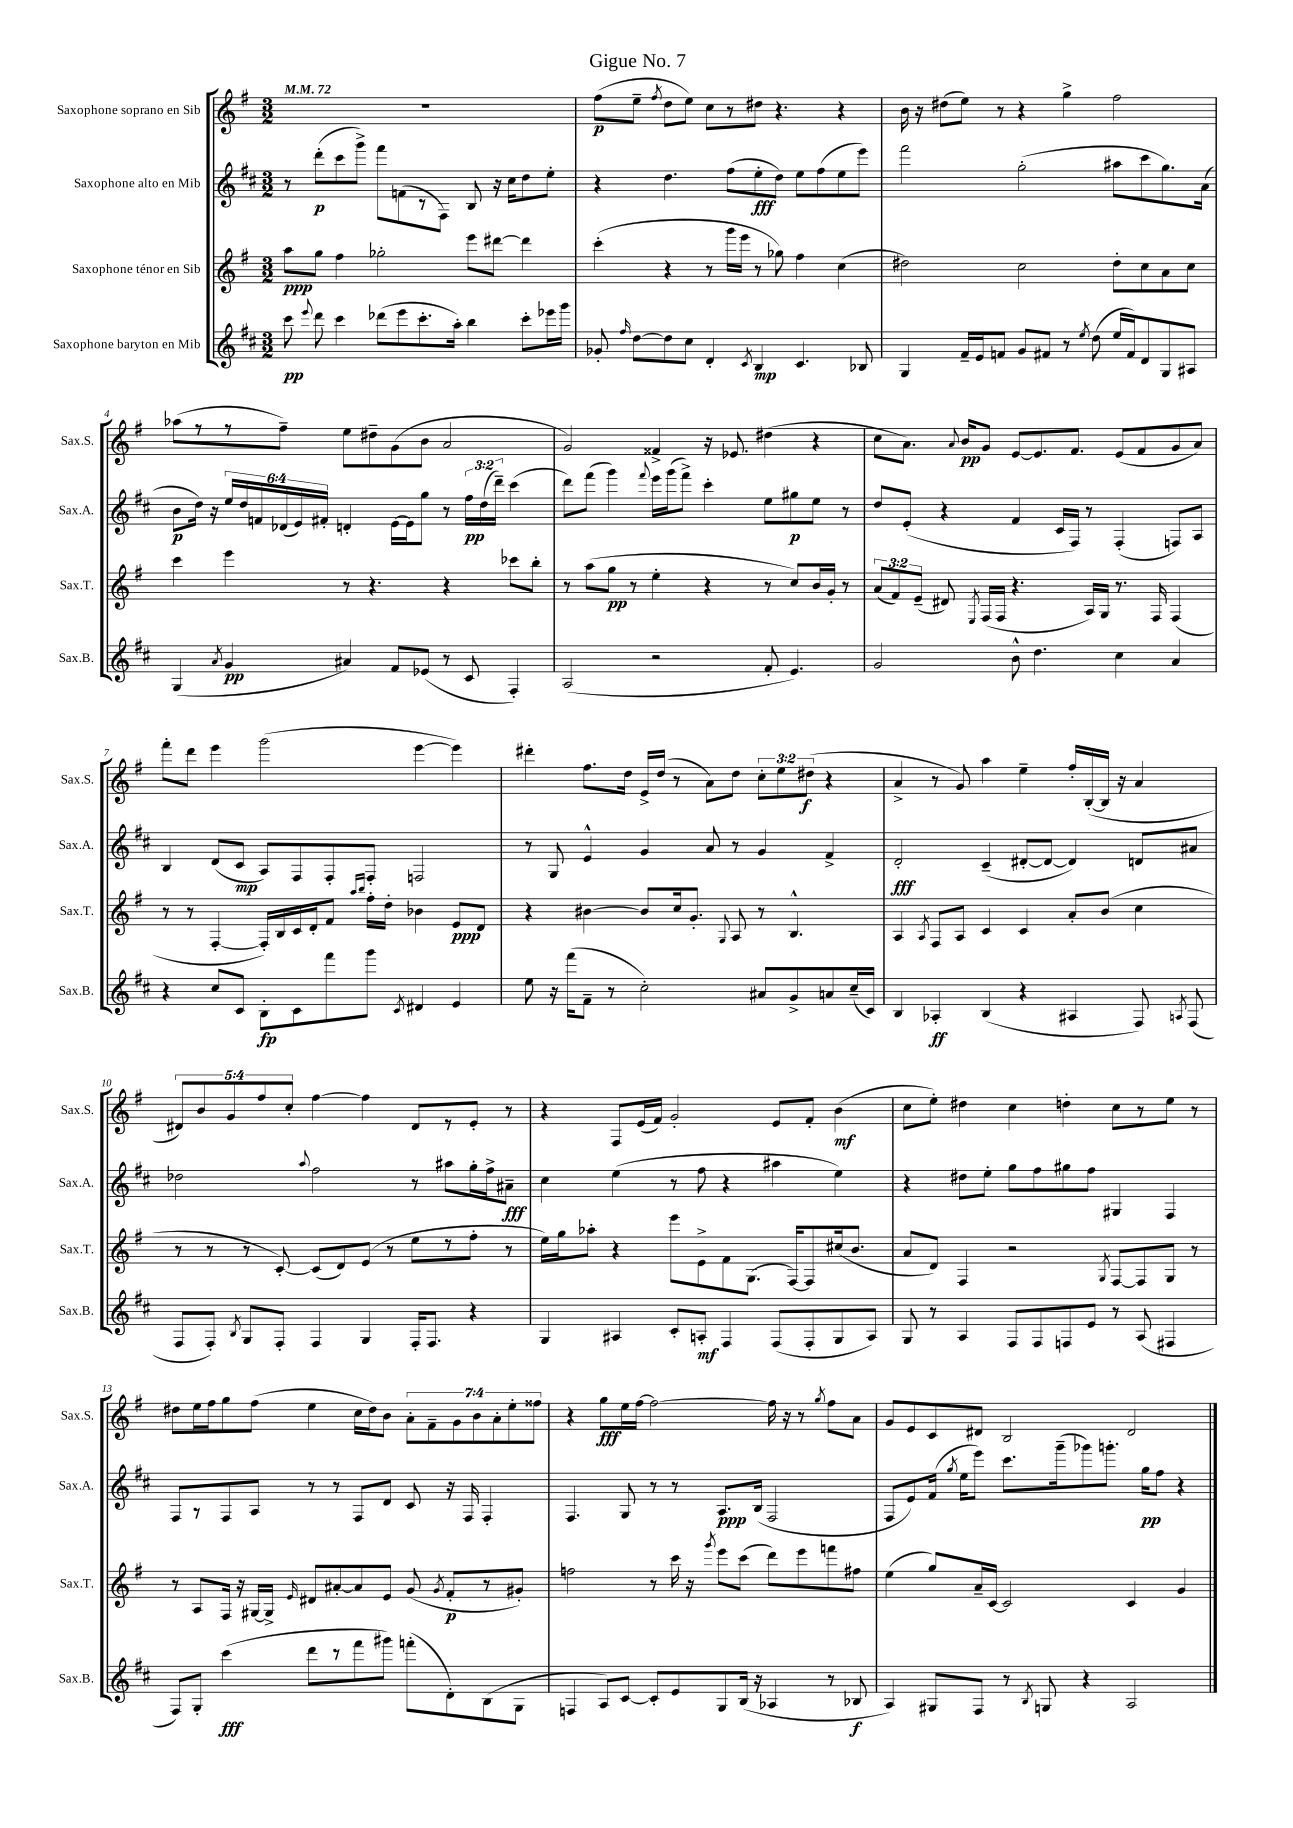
\header { title = "Gigue No. 7" }
<<
\new StaffGroup <<
\new Staff = "s0" \with { instrumentName = "Saxophone soprano en Sib" shortInstrumentName = "Sax.S." } {
    \clef treble \key g \major \numericTimeSignature \time 3/2 \override Staff.TupletNumber.text = #tuplet-number::calc-fraction-text \tempo 4 = 72
    \autoBeamOff R1. |
    fis''8[\p( e''8]-- \acciaccatura { fis''8 } d''8[ e''8]) c''8[ r8 dis''8] r4. r4 |
    b'16 r16 dis''8[( e''8]) r8 r4 g''4-> fis''2 |
    aes''8[( r8 r8 fis''8]--) e''8[ dis''8-- g'8( b'8] a'2 |
    g'2) fisis'4-> r16 ees'8. dis''4( r4 |
    c''8[ a'8.]) \appoggiatura { a'8 } b'16[\pp g'8] e'8[~ e'8. fis'8.] e'8[( fis'8 g'8 a'8]) |
    fis'''8[-. d'''8] e'''4 g'''2( e'''4~ e'''4) |
    dis'''4-. fis''8.[ d''16] e'16[-> d''16]( r8 a'8[) d''8] \tuplet 3/2 { c''8[-. e''8 dis''8]\f( } r4 |
    a'4-> r8 g'8) a''4 e''4-- fis''16[-. b16~-.( b16] r16 a'4 |
    \tuplet 5/4 { dis'8[) b'8 g'8 fis''8 c''8]-. } fis''4~ fis''4 dis'8[ r8 e'8]-. r8 |
    r4 fis8[ e'16( fis'16]) g'2-. e'8[ fis'8]-. b'4\mf( |
    c''8[ e''8]-.) dis''4 c''4 d''4-. c''8[ r8 e''8] r8 |
    dis''8[ e''16 fis''16 g''8 fis''8]( e''4 c''16[ dis''16) b'8] \tuplet 7/4 { a'8[-. fis'8-- g'8 b'8 a'8-. e''8-. fisis''8] } |
    r4 g''8[\fff e''16 fis''16]~ fis''2~ fis''16 r16 r8 \acciaccatura { g''8 } fis''8[ a'8] |
    g'8[ e'8 c'8 dis'8] b2 dis'2 \bar "|." |
}
\new Staff = "s1" \with { instrumentName = "Saxophone alto en Mib" shortInstrumentName = "Sax.A." } {
    \clef treble \key d \major \numericTimeSignature \time 3/2 \override Staff.TupletNumber.text = #tuplet-number::calc-fraction-text
    \autoBeamOff r8 d'''8[-.\p( cis'''8 g'''8]->) fis'''8[ f'8( r8 fis8]) b8 r16 cis''16[ d''8 e''8]-. |
    r4 d''4. fis''8[( e''8-.\fff d''8]) e''8[ fis''8( e''8 e'''8]) |
    fis'''2 g''2-.( ais''8[ cis'''8 g''8.) a'16]( |
    b'8[\p d''16]) r16 \tuplet 6/4 { e''16[ d''16 f'16 des'16( e'16) fis'16]-. } d'4-. e'16[~ e'16 g''8] r8 \tuplet 3/2 { fis''16[\pp d''16( d'''16]--) } cis'''4( |
    d'''8[) fis'''8]( g'''4) \appoggiatura { fis'''8 } e'''16[ g'''16( fis'''8]->) cis'''4-. e''8[ gis''8\p e''8] r8 |
    d''8[ e'8]-.( r4 fis'4 cis'16[ fis16]) r8 fis4-.( f8[) a8] |
    b4 d'8[( cis'8]\mp a8[) fis8 fis8-. fis8]-. f2 |
    r8 g8 e'4-^ g'4 a'8 r8 g'4 fis'4-> |
    d'2-.\fff cis'4--( dis'8[~-. dis'8]~ dis'4) d'8[ ais'8] |
    des''2 \appoggiatura { a''8 } fis''2 r8 ais''8[ g''16-. fis''16-> ais'8]--\fff |
    cis''4 e''4( r8 fis''8 r4 ais''4 e''4) |
    r4 dis''8[ e''8]-. g''8[ fis''8 gis''8 fis''8] gis4 fis4 |
    fis8[ r8 fis8 a8] r8 r8 fis8[ d'8] cis'8 r16 fis16 fis4-. |
    fis4. g8 r8 r8 a8.[\ppp b16]( fis2 |
    fis8[ e'8) fis'16]( \acciaccatura { g''8 } e''16[ e'''8]) cis'''8.[ g'''16--( ges'''8) g'''8.]-. g''16[\pp fis''8] r4 \bar "|." |
}
\new Staff = "s2" \with { instrumentName = "Saxophone ténor en Sib" shortInstrumentName = "Sax.T." } {
    \clef treble \key g \major \numericTimeSignature \time 3/2 \override Staff.TupletNumber.text = #tuplet-number::calc-fraction-text
    \autoBeamOff a''8[\ppp g''8] fis''4 ges''2-. e'''8[ dis'''8]~ dis'''4 |
    c'''4-.( r4 r8 g'''16[ e'''16] r8 ges''8) fis''4 c''4( |
    dis''2) c''2 dis''8[-. c''8 a'8 c''8] |
    c'''4 e'''4 r8 r4. r4 ces'''8[ b''8]-. |
    r8 a''8[( g''8]\pp r8 e''4-. r4 r8 c''8[) b'16 g'16]-. r8 |
    \tuplet 3/2 { a'8[( fis'8) e'8]--( } dis'8) \acciaccatura { e8 } fis16[( fis16] r4. a16[) g16] r8. fis16 fis4( |
    r8 r8 fis4~-. fis16[-.) b16 c'16 d'16-. fis'8] \grace { a''16[ b''16] } fis''16[-. d''16]-. bes'4 e'8[\ppp d'8] |
    r4 bis'4~ bis'8[ c''16 g'8.]-. \appoggiatura { g8 } a8 r8 b4.-^ |
    a4 \acciaccatura { a8 } fis8[ a8] c'4 c'4 a'8[-. b'8]( c''4 |
    r8 r8 r8 c'8~-.) c'8[( d'8) e'8]( r8 e''8[ r8 fis''8]-. r8 |
    e''16[) g''16 aes''8]-. r4 e'''8[ e'8-> fis'8 g8.]( fis16[~) fis8 cis''16( b'8.] |
    a'8[ d'8]) fis4 r2 \acciaccatura { g8 } fis8[~ fis8 g8] r8 |
    r8 a8[ fis16] r16 gis16[~ gis16]-> \grace { e'16 } dis'8[ ais'8~-. ais'8 e'8] g'8( \acciaccatura { g'8 } fis'8[-.\p r8 gis'8]-.) |
    f''2 r8 c'''16 r16 \acciaccatura { g'''8 } e'''8[ c'''8]( d'''8[) e'''8 f'''8 fis''8] |
    e''4( g''8[) a'16-- c'16]~ c'2 c'4 g'4 \bar "|." |
}
\new Staff = "s3" \with { instrumentName = "Saxophone baryton en Mib" shortInstrumentName = "Sax.B." } {
    \clef treble \key d \major \numericTimeSignature \time 3/2
    \autoBeamOff cis'''8\pp \appoggiatura { e'''8 } d'''8 cis'''4 des'''8[( e'''8 cis'''8.-. a''16]-.) b''4 cis'''8[-. ees'''16 g'''16] |
    ges'8-. \grace { fis''16 } d''8[~ d''8 cis''8] d'4-. \acciaccatura { cis'8 } b4\mp cis'4. bes8 |
    g4 fis'16[-- e'16 f'8] g'8[ fis'8] r8 \acciaccatura { e''8 } d''8( e''16[ fis'16) d'8 g8 ais8] |
    g4( \acciaccatura { a'8 } g'4\pp ais'4) fis'8[ ees'8]( r8 cis'8 fis4-.) |
    a2( r2 fis'8-. e'4.) |
    g'2 b'8-^ d''4. cis''4 a'4 |
    r4 cis''8[ cis'8] b8[-.\fp cis'8 fis'''8 g'''8] \acciaccatura { cis'8 } dis'4 e'4 |
    e''8 r16 fis'''16[( fis'8]-- r8 cis''2-.) ais'8[ g'8-> a'8 cis''16--( cis'16]) |
    b4 aes4-.\ff b4( r4 ais4 fis8) \acciaccatura { a8 } fis8( |
    fis8[ fis8]-.) \acciaccatura { b8 } g8[ fis8]-. fis4 g4 fis16[-. fis8.] r4 |
    g4 ais4 cis'8[-. a8]-.\mf fis4 fis8[( fis8-. g8 a8]) |
    g8 r8 a4 fis8[ fis8 f8 e'8] r8 a8( fis4 |
    fis8[) g8]-. cis'''4\fff( d'''8[ r8 fis'''8 gis'''8]) f'''8[-.( d'8-.) b8( g8] |
    f4 a8[) cis'8]~ cis'8[-. e'8 g8 b16]( r16 aes4 r8 bes8\f |
    a4) gis8[ fis8] r8 \acciaccatura { b8 } g8 r4 a2 \bar "|." |
}
>>
>>
